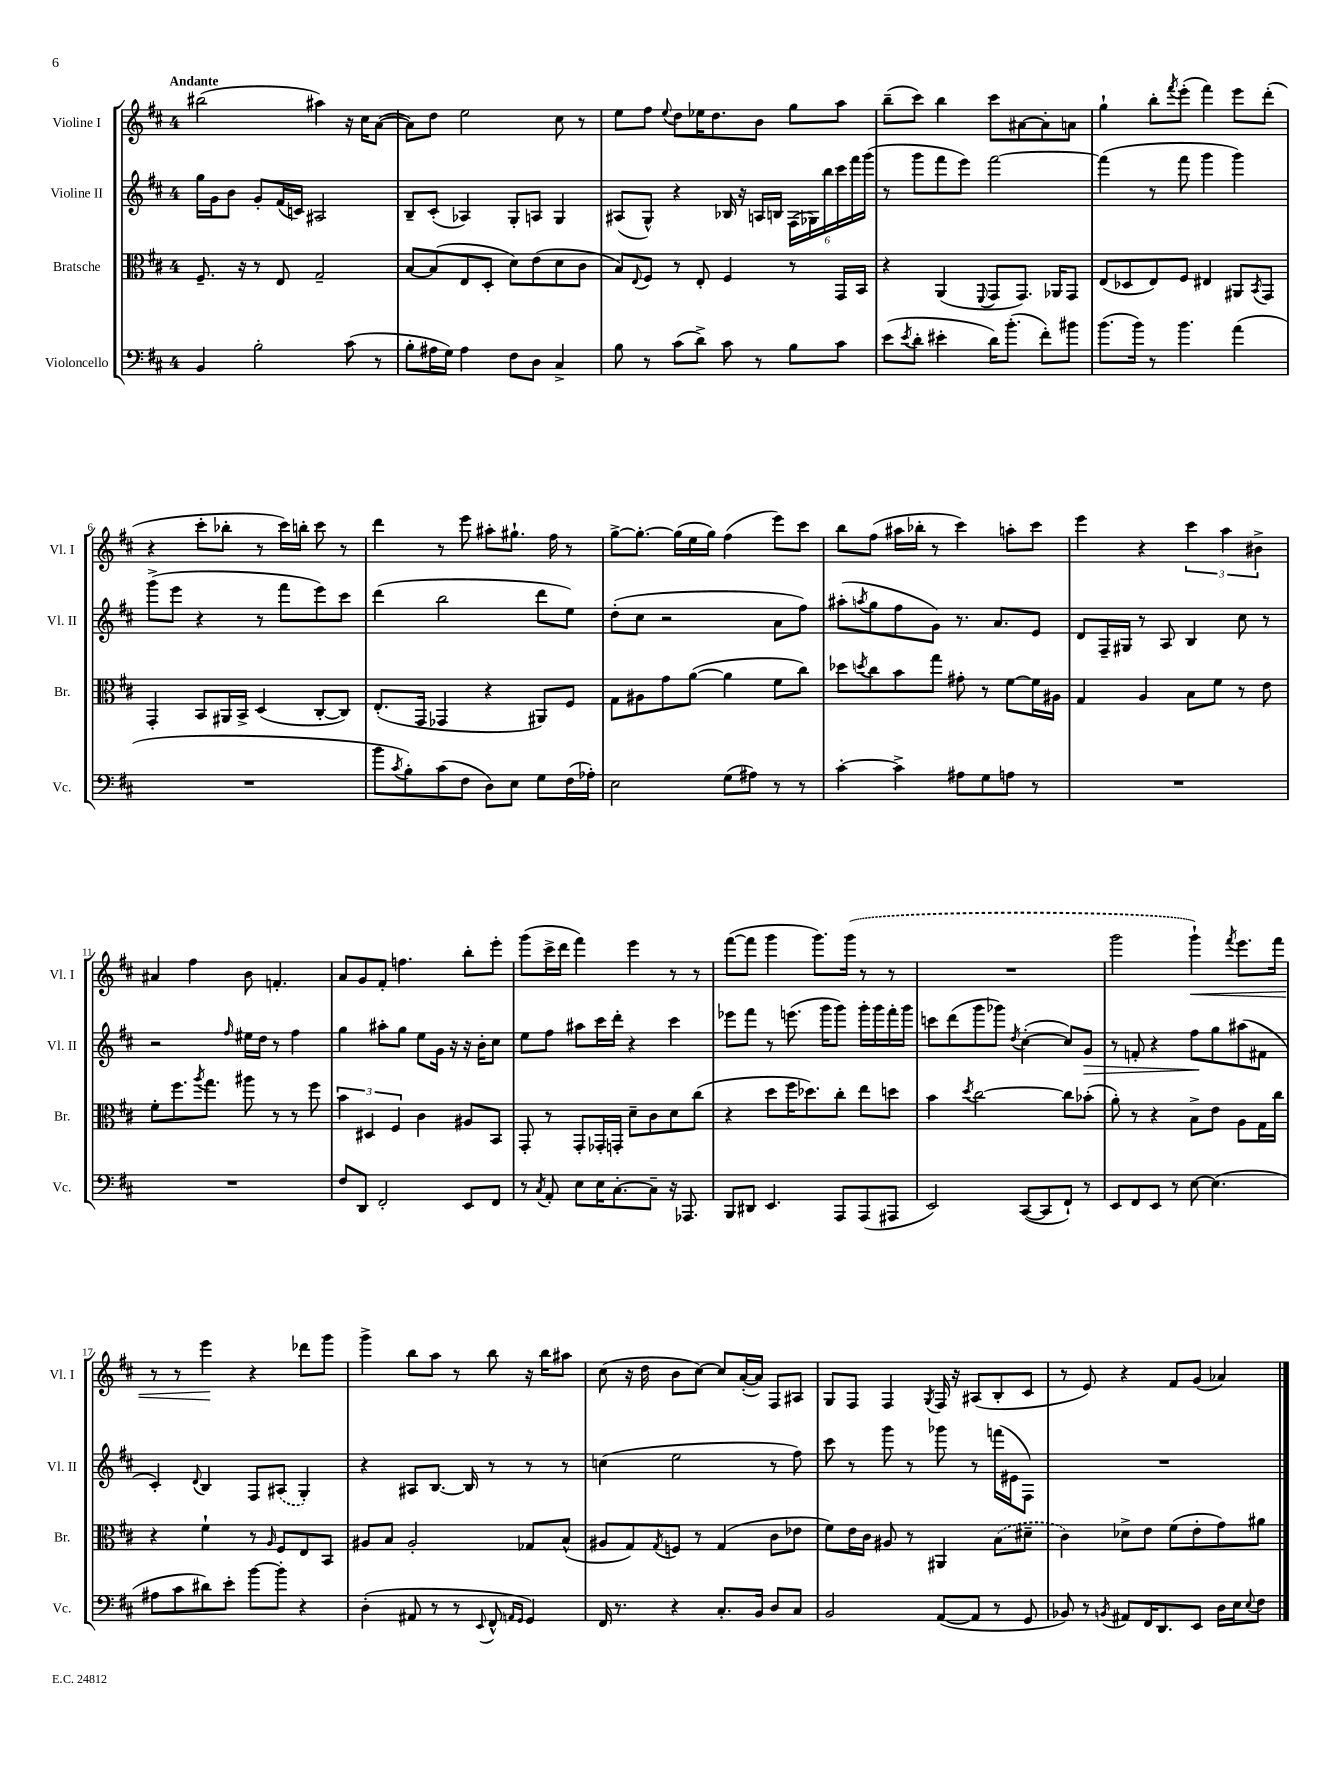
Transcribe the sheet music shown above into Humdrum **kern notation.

**kern	**kern	**kern	**kern
*staff4	*staff3	*staff2	*staff1
*clefF4	*clefC3	*clefG2	*clefG2
*k[f#c#]	*k[f#c#]	*k[f#c#]	*k[f#c#]
*M4/4	*M4/4	*M4/4	*M4/4
4BB	8.F#~	16gg	(2bb#
.	.	16g	.
.	.	8b	.
.	16r	.	.
2B'	8r	8g'	.
.	8E	(16f#	.
.	.	16c)	.
.	2G~	2A#	4aa#)
(8c#	.	.	16r
.	.	.	16cc#
8r	.	.	([8a
=	=	=	=
8B'	[8B	8B~	8a])
16A#	(8B]	(8c#'	8dd
16G)	.	.	.
4A#	8E	4A-)	2ee
.	8D'	.	.
8F#	8d)	8G'	.
8D	(8e	8A	.
4C#^	8d	4G	8cc#
.	8c#	.	8r
=	=	=	=
8B	8B)	(8A#	8ee
.	8qqE	.	.
8r	8F#	8G^^)	8ff#
.	.	.	8qqee
(8c#	8r	4r	8dd
8d^)	8E'	.	16ee-
.	.	.	8.dd
8c#	4F#	16B-	.
.	.	16r	.
8r	.	16A	8b
.	.	16B	.
8B	8r	(24F#	8gg
.	.	24G-)	.
.	.	24bb	.
8c#	16GG	24ccc#	8aa
.	.	24fff#	.
.	16BB	.	.
.	.	(24ggg	.
=	=	=	=
(8e	4r	8r	(8bb~
8qe	.	.	.
8d'	.	8ggg	8ccc#)
4e#'	(4AA	8fff#	4bb
.	.	8eee)	.
.	8qqFF#	.	.
16d)	8GG	[2fff#	8ccc#
(8.b'	.	.	.
.	8.GG)	.	[8a#
8f#')	.	.	8a#']
.	16AA-	.	.
8b#	8GG	.	8a
=	=	=	=
(8.b	(8E	(4fff#]	4gg`
.	8D-	.	.
16b)	.	.	.
8r	8E)	8r	8bb'
.	.	.	8qfff#
4.b	8F#	8fff#	(8eee'
.	4E#	4ggg	4fff#)
(4a	8AA#	4ggg)	8eee
.	8qBB	.	.
.	8GG	.	(8ddd'
=	=	=	=
1r	4GG'	(8ggg^	4r
.	.	8eee	.
.	8BB	4r	8ccc#'
.	16AA#	.	8bb-'
.	16BB^	.	.
.	(4D	8r	8r
.	.	8fff#	16ccc#)
.	.	.	16bb'
.	[8C#'	8eee)	8ccc#
.	8C#])	8ccc#	8r
=	=	=	=
8b	(8.E'	(4ddd	4ddd
8qc#	.	.	.
8B')	.	.	.
.	16GG	.	.
(8c#	4GG-	2bb	8r
8F#	.	.	8eee
8D)	4r	.	8aa#'
8E	.	.	8.gg#`
8G	8AA#)	8ddd	.
.	.	.	16ff#
(16F#	8F#	8ee)	8r
16A-')	.	.	.
=	=	=	=
2E	8G	(8dd'	[8gg^
.	8A#	8cc#	8.gg'_
.	8g	2r	.
.	.	.	(16gg]
.	([8a	.	16ee
.	.	.	16gg)
(8G	4a]	.	(4ff#
8A#)	.	.	.
8r	8f#	8a	8eee)
8r	8cc#)	8ff#)	8ccc#
=	=	=	=
[4c#'	8dd-	(8aa#'	8bb
.	8qdd	8qaa	.
.	8cc#	8gg	(8ff#
4c#^]	8b	8ff#	16aa#
.	.	.	16bb-'
.	8gg	8g)	8r
8A#	8g#'	8.r	4ccc#)
8G	8r	.	.
.	.	8.a	.
8A	[8f#	.	8aa'
8r	16f#]	8e	8ccc#
.	16A#	.	.
=	=	=	=
1r	4G	8d	4eee
.	.	16F#~	.
.	.	16G#	.
.	4A	8r	4r
.	.	8A	.
.	8B	4B	6ccc#
.	8f#	.	.
.	.	.	6aa
.	8r	8cc#	.
.	.	.	6b#^
.	8e	8r	.
=	=	=	=
1r	8f#'	2r	4a#
.	8.ff#	.	.
.	.	.	4ff#
.	8qaa	.	.
.	8.gg	.	.
.	.	16qqff#	.
.	8aa#	16ee#	8b
.	.	16dd	.
.	8r	8r	4.f'
.	8r	4ff#	.
.	8ff#	.	.
=	=	=	=
8F#	6b	4gg	8a
8DD	.	.	8g
.	6D#	.	.
2FF#'	.	8aa#'	8f#'
.	6F#	.	.
.	.	8gg	4.ff
.	4c#	8ee	.
.	.	16g	.
.	.	16r	.
8EE	8A#	16r	8bb'
.	.	16b'	.
8FF#	8BB	8cc#	8eee'
=	=	=	=
8r	8GG'	8ee	(8ggg
8qC#	.	.	.
8AA'	8r	8ff#	16ccc#^
.	.	.	16ddd
8E	8GG'	8aa#	4fff#)
16E	16GG-'	16ccc#	.
[8.C#'	16GG'	16ddd'	.
.	8d~	4r	4eee
8C#~]	8c#	.	.
16r	8d	4ccc#	8r
8.AAA-	.	.	.
.	(8cc#	.	8r
=	=	=	=
8BBB	4r	8eee-	([8fff#
8DD#	.	8fff#	8fff#]
4.EE	8dd	8r	4ggg
.	16ff#	(8.eee	.
.	8.dd-)	.	.
.	.	.	8.ggg)
.	.	16ggg	.
8AAA	8cc#'	8ggg)	.
.	.	.	(16ggg
(8AAA	8ee	16ggg'	8r
.	.	16ggg	.
8AAA#	8dd	16fff#'	8r
.	.	16ggg	.
=	=	=	=
2EE)	4b	8ccc	1r
.	.	(8ddd	.
.	8qdd	.	.
.	[2cc#	8ggg	.
.	.	8ggg-)	.
.	.	8qdd	.
([8CC#	.	([4cc#'	.
8CC#]	.	.	.
8FF#`)	8cc#]	8cc#])	.
8r	(8b-'	8g	.
=	=	=	=
8EE	8a')	8r	2ggg
8FF#	8r	8f'	.
8EE	4r	4r	.
8r	.	.	.
[8E	8B^	8ff#	4ggg`)
(4.E]	8e	8gg	.
.	.	.	8qfff#
.	8A	(8aa#	8.eee
.	16G	8f#	.
.	16cc#	.	16fff#
=	=	=	=
8A#	4r	4c#')	8r
8c#	.	.	8r
.	.	8qqd	.
8d#)	4f#`	4B	4eee
8e'	.	.	.
[8b	8r	8F#	4r
.	16qqA	.	.
8b']	8F#	(8A#	.
4r	8E	4G')	8ddd-
.	8BB	.	8ggg
=	=	=	=
(4D'	8A#	4r	4ggg^
.	8B	.	.
8AA#	2A#'	8A#	8bb
8r	.	[8.B	8aa
8r	.	.	8r
.	.	16B]	.
8qqEE	.	.	.
8FF#^^	.	8r	8bb
16qqAA	.	.	.
16qqGG	.	.	.
4GG)	8G-	8r	16r
.	.	.	16bb
.	(8B^^	8r	8aa#
=	=	=	=
16FF#	8A#	(4cc	(8cc#
8.r	.	.	.
.	8G)	.	16r
.	.	.	16dd
.	8qG	.	.
4r	8F	2ee	8b
.	8r	.	[8cc#)
8.C#'	(4G	.	8cc#]
.	.	.	([16a'
16BB	.	.	16a])
8D	8c#	8r	8F#
8C#	8e-	8ff#)	8A#
=	=	=	=
2BB	8f#)	8ccc#	8G
.	16e	8r	8F#
.	16c#	.	.
.	8A#	8ggg	4F#
.	8r	8r	.
.	.	.	8qG
([8AA	4AA#	8ggg-	16F#
.	.	.	16r
8AA]	.	8r	(8A#
8r	(8B	(16fff	8B'
.	.	16e#	.
8GG	8d#~	8F#)	8c#
=	=	=	=
8BB-)	4c#)	1r	8r
8r	.	.	8e)
8qBB	.	.	.
8AA#	8d-^	.	4r
16FF#	8e	.	.
8.DD	.	.	.
.	(8f#	.	8f#
8EE	8e'	.	(8g
16D	8g)	.	4a-)
16E	.	.	.
8qqE	.	.	.
8F#	8a#	.	.
==	==	==	==
*-	*-	*-	*-
